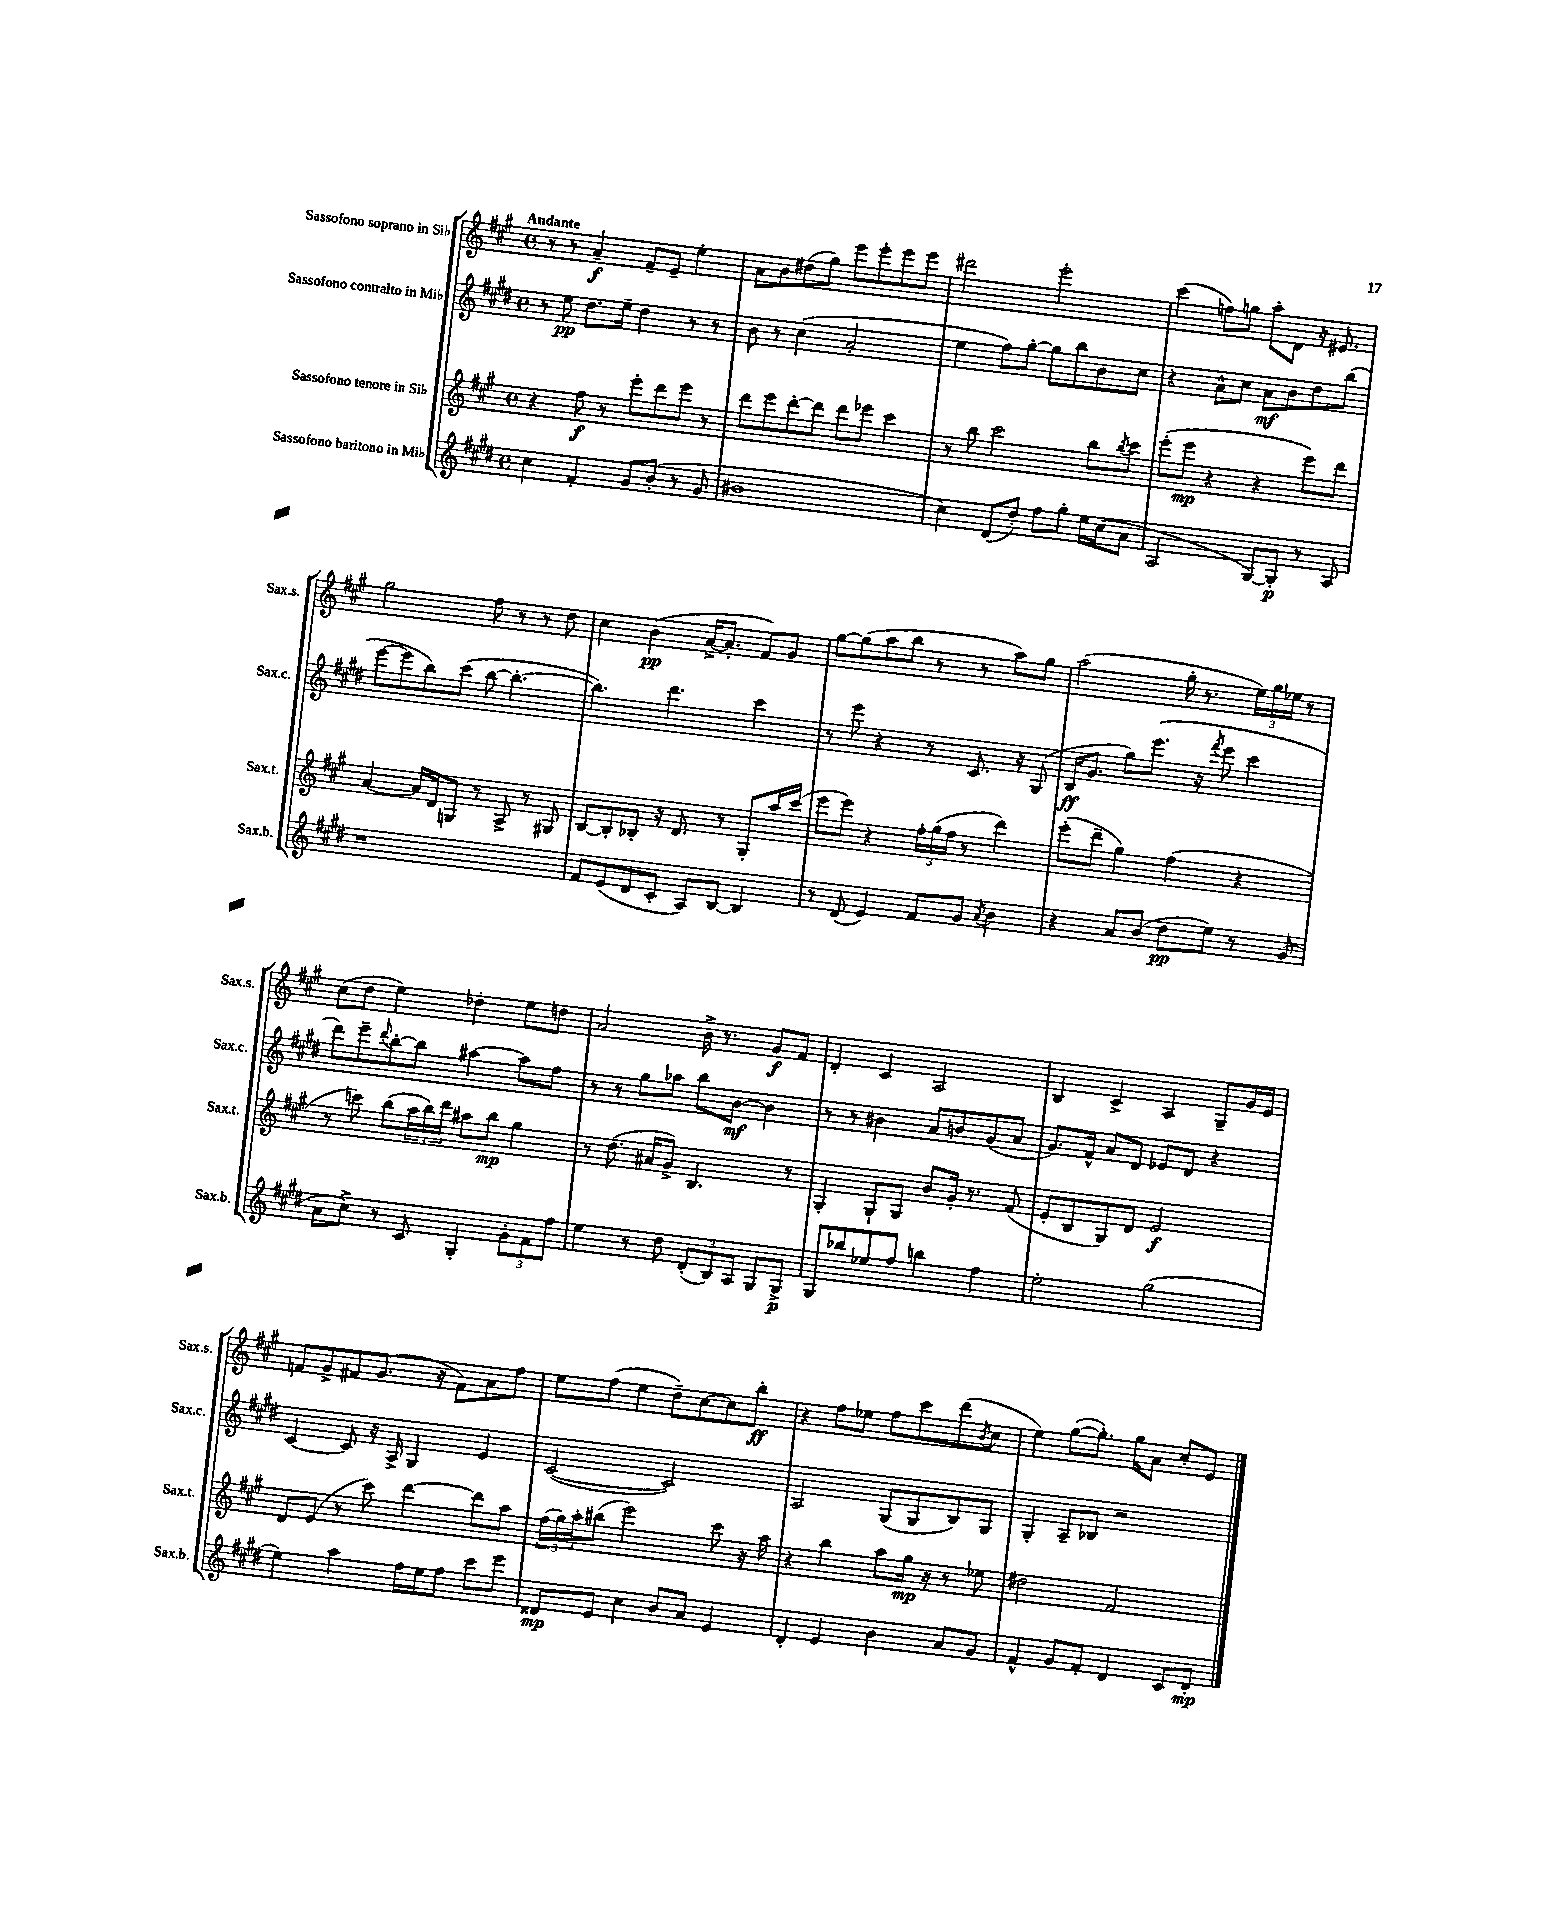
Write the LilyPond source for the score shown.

<<
\new StaffGroup <<
\new Staff = "s0" \with { instrumentName = "Sassofono soprano in Sib" shortInstrumentName = "Sax.s." } {
    \clef treble \key a \major \defaultTimeSignature \time 4/4 \tempo "Andante"
    r8 r8 a'4--\f fis'8-- e'8-- e''4-. |
    a'8 b'8 dis''8( gis''8) e'''8 e'''8-. e'''8 e'''8 |
    dis'''2 e'''2-. |
    cis'''4( f''8) g''8 a''8-. d'8 r16 eis'8. |
    gis''2 fis''8 r8 r8 d''8 |
    cis''4 b'4\pp( a'16~-> a'8.-. fis'8) gis'8 |
    gis''8~ gis''8( a''8 b''8 r8 r8 a''8) gis''8 |
    a''2( gis''16-. r8. \tuplet 3/2 { e''16) gis''16 ees''16 } r8 |
    cis''8( d''8 e''4) des''4-. e''8 d''8 |
    a'2 b'16-> r8. gis'8\f fis'8 |
    d'4-. cis'4 a2 |
    b4 cis'4-> a4 gis8-- gis'16 e'16 |
    f'8 gis'8-> fis'8 gis'8.( r16 fis'8) a'8 fis''8 |
    e''8 fis''8( e''4 d''8--) cis''8~ cis''8 b''8-.\ff |
    r4 fis''8 ees''8 fis''8 cis'''8 d'''8( \acciaccatura { b'8 } cis''8 |
    e''4) gis''8~( gis''8.-.) gis''16 a'8 cis''8-. e'8 \bar "|." |
}
\new Staff = "s1" \with { instrumentName = "Sassofono contralto in Mib" shortInstrumentName = "Sax.c." } {
    \clef treble \key e \major \defaultTimeSignature \time 4/4
    r8 e''8\pp dis''8. e''16-- dis''4 r8 r8 |
    b'8 r8 cis''4( a'2-. |
    e''4 fis''8) gis''8~-. gis''8 b''8 b'8 cis''8 |
    r4 a'8-^ cis''8 a'8\mf b'8 dis''8 b''8( |
    e'''8~ e'''8 b''8) cis'''8( b''8~ b''4.~-. |
    b''4.) dis'''4. cis'''4 |
    r8 e'''8 r4 r8 cis'8. r16 gis8( |
    b16\ff gis'8. gis''8) e'''8.( r16 \acciaccatura { fis'''8 } e'''8 cis'''4 |
    dis'''8) e'''8-- \appoggiatura { dis'''8 } b''8~-. b''8 ais''4~ ais''8 fis''8 |
    r8 r8 gis''8 aes''8 b''8 b'8~\mf b'4 |
    r8 r8 bis'4 a'8 b'8 gis'8( a'8 |
    gis'8.) fis'16-^ a'8 dis'8 ees'8 dis'8 r4 |
    cis'4~ cis'8 r16 a16-> gis4 e'4 |
    cis'2~( cis'2) |
    a2 gis8( gis8 b8) gis8 |
    gis4-. a8-- bes8 r2 \bar "|." |
}
\new Staff = "s2" \with { instrumentName = "Sassofono tenore in Sib" shortInstrumentName = "Sax.t." } {
    \clef treble \key a \major \defaultTimeSignature \time 4/4
    r4 fis''8\f r8 e'''8-. d'''8 e'''8 r8 |
    d'''8 e'''8 d'''8~-. d'''8 d'''8 ees'''8 cis'''4 |
    r8 b''8 cis'''2 b''8 \acciaccatura { b''8 } cis'''8 |
    e'''8-.( e'''8\mp r4 r4 e'''8) d'''8 |
    a'4~ a'16 d'16 g8 r8 a8-> r8 gis8 |
    b8~ b8-. bes8-. r16 d'8. r8 gis8-. a''16 cis'''16( |
    e'''8 e'''8) r4 \tuplet 3/2 { fis''16-. gis''16( fis''16 } r8 d'''4) |
    e'''8-.( d'''8-- gis''4) fis''4( r4 |
    r8 c'''8) b''8( \tuplet 3/2 { a''16 b''16) d'''16 } ais''8 b''8\mp gis''4 |
    r8 d''8.( ais'16 gis'8->) b4. r8 |
    gis4-. gis8-! gis8 b'8 gis'16-. r8. fis'8( |
    e'8-. b8 gis8) d'8 e'2\f |
    d'8 e'8( r8 cis'''8) d'''4~ d'''8 a''8 |
    \tuplet 3/2 { fis''16( gis''16) a''16-. } bis''8( e'''2) cis'''8 r16 a''16 |
    r4 b''4 a''8 gis''16\mp r16 r8 ees''8 |
    dis''2 fis'2 \bar "|." |
}
\new Staff = "s3" \with { instrumentName = "Sassofono baritono in Mib" shortInstrumentName = "Sax.b." } {
    \clef treble \key e \major \defaultTimeSignature \time 4/4
    cis''4 fis'4-. gis'8 b'8-.( r8 gis'8 |
    bis'1 |
    cis''4) dis'8( dis''8-.) fis''8 gis''8-. e''16 cis''16( a'8 |
    a2 gis8~) gis8-.\p r8 a8 |
    r1 |
    fis'8 e'8( dis'8 cis'8-. a8) b8~ b4 |
    r8 dis'8( e'4) fis'8 gis'8 \acciaccatura { a'8 } b'4 |
    r4 a'8 b'8( dis''8\pp e''8) r8 gis'8( |
    a'8 cis''8->) r8 cis'8 gis4-. \tuplet 3/2 { gis'8-. fis'8 fis''8 } |
    e''4 r8 dis''8 \tuplet 3/2 { dis'8-.( b8) a8 } gis8 gis8->\p |
    gis8 bes''8 ees''8 fis''8 b''4 fis''4 |
    e''2-. gis''2( |
    e''4) a''4 fis''16 e''16 fis''8 cis'''8 e'''8 |
    disis'8\mp e'8 cis''4 b'8 a'8 e'4 |
    dis'4-. e'4 b'4 a'8 gis'8 |
    fis'4-^ gis'8 fis'8-. dis'4 cis'8 dis'8-.\mp \bar "|." |
}
>>
>>
\layout { \context { \Score \remove "Bar_number_engraver" } }
